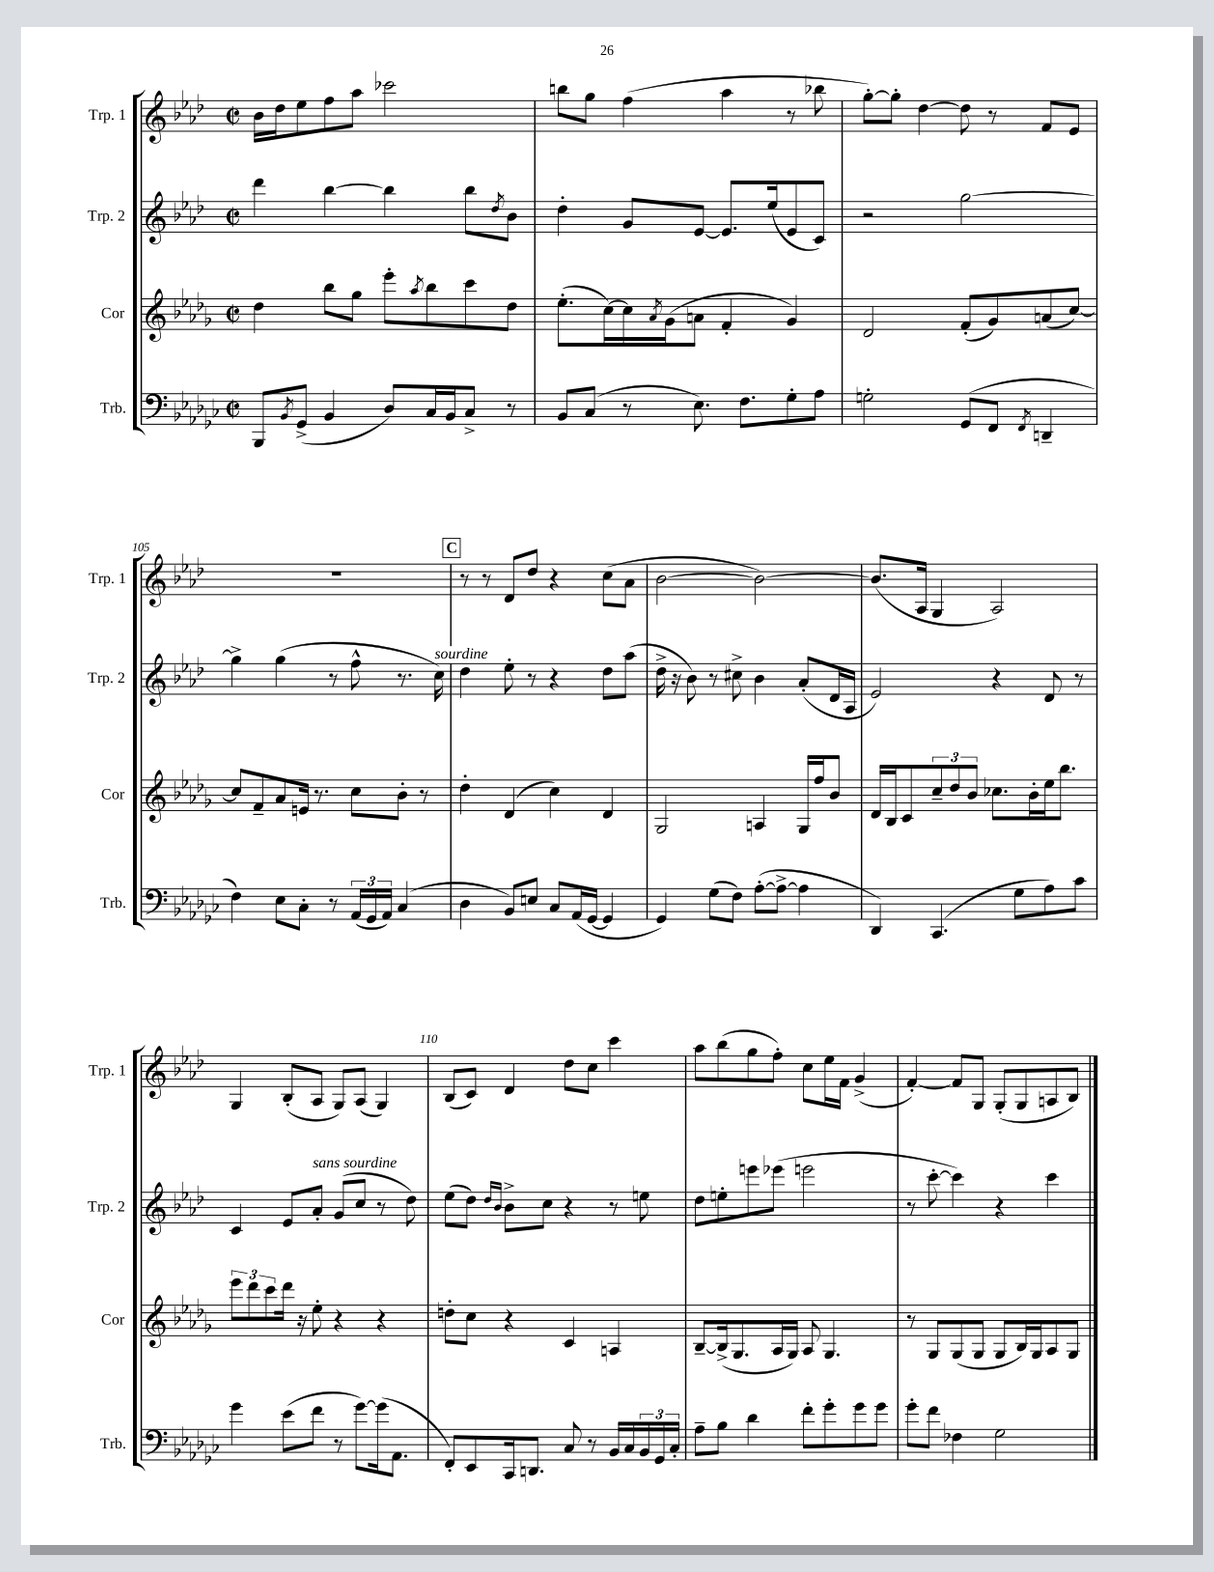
<<
\new StaffGroup <<
\new Staff = "s0" \with { instrumentName = "Trp. 1" shortInstrumentName = "Trp. 1" } {
    \clef treble \key aes \major \defaultTimeSignature \time 2/2
    bes'16 des''16 ees''8 f''8 aes''8 ces'''2 |
    b''8 g''8 f''4( aes''4 r8 bes''8 |
    g''8~-.) g''8-. des''4~ des''8 r8 f'8 ees'8 |
    R1 |
    \mark \markup { \box "C" } r8 r8 des'8 des''8 r4 c''8( aes'8 |
    bes'2~ bes'2~) |
    bes'8.( aes16 g4 aes2) |
    g4 bes8-.( aes8 g8) aes8( g4) |
    bes8( c'8) des'4 des''8 c''8 c'''4 |
    aes''8 bes''8( g''8 f''8-.) c''8 ees''16 f'16 g'4->( |
    f'4~-.) f'8 g8 g8-.( g8 a8 bes8) \bar "|." |
}
\new Staff = "s1" \with { instrumentName = "Trp. 2" shortInstrumentName = "Trp. 2" } {
    \clef treble \key aes \major \defaultTimeSignature \time 2/2
    des'''4 bes''4~ bes''4 bes''8 \acciaccatura { des''8 } bes'8 |
    des''4-. g'8 ees'8~ ees'8. ees''16( ees'8 c'8) |
    r2 g''2~ |
    g''4-> g''4( r8 f''8-^ r8. c''16^\markup { \italic "sourdine" }) |
    \mark \markup { \box "C" } des''4 ees''8-. r8 r4 des''8 aes''8( |
    des''16-> r16 bes'8) r8 cis''8-> bes'4 aes'8-.( des'16 aes16 |
    ees'2) r4 des'8 r8 |
    c'4 ees'8 aes'8-.^\markup { \italic "sans sourdine" } g'8( c''8 r8 des''8) |
    ees''8( des''8) \grace { des''16 bes'16 } bes'8-> c''8 r4 r8 e''8 |
    des''8 e''8-. e'''8 ees'''8( e'''2 |
    r8 c'''8~-. c'''4) r4 c'''4 \bar "|." |
}
\new Staff = "s2" \with { instrumentName = "Cor" shortInstrumentName = "Cor" } {
    \clef treble \key des \major \defaultTimeSignature \time 2/2
    des''4 bes''8 ges''8 ees'''8-. \acciaccatura { aes''8 } bes''8 c'''8 des''8 |
    ees''8.-.( c''16~) c''16 \acciaccatura { aes'8 } ges'16( a'8 f'4-. ges'4) |
    des'2 f'8-.( ges'8) a'8( c''8~) |
    c''8 f'8-- aes'8 e'16 r8. c''8 bes'8-. r8 |
    \mark \markup { \box "C" } des''4-. des'4( c''4) des'4 |
    ges2 a4 ges16 f''16 bes'8 |
    des'16 bes16 c'8 \tuplet 3/2 { c''8-- des''8 bes'8 } ces''8. bes'16-. ees''16 bes''8. |
    \tuplet 3/2 { ees'''8 des'''8 c'''8 } des'''16 r16 ees''8-. r4 r4 |
    d''8-. c''8 r4 c'4 a4 |
    bes8~-- bes16->( ges8. aes16 ges16) aes8 ges4. |
    r8 ges8 ges8( ges8 ges8 bes16) ges16 aes8 ges8 \bar "|." |
}
\new Staff = "s3" \with { instrumentName = "Trb." shortInstrumentName = "Trb." } {
    \clef bass \key ges \major \defaultTimeSignature \time 2/2
    bes,,8 \acciaccatura { bes,8 } ges,8->( bes,4 des8) ces16 bes,16 ces8-> r8 |
    bes,8 ces8( r8 ees8.) f8. ges8-. aes8 |
    g2-. ges,8( f,8 \acciaccatura { f,8 } d,4-- |
    f4) ees8 ces8-. r8 \tuplet 3/2 { aes,16( ges,16 aes,16) } ces4( |
    \mark \markup { \box "C" } des4 bes,8) e8 ces8 aes,16( ges,16~ ges,4 |
    ges,4) ges8( f8) aes8~-.( aes8~-> aes4 |
    des,4) ces,4.( ges8 aes8) ces'8 |
    ges'4 ees'8( f'8 r8 ges'8~) ges'16( aes,8. |
    f,8-.) ees,8 ces,16 d,8. ces8 r8 bes,16 ces16 \tuplet 3/2 { bes,16 ges,16 ces16-. } |
    aes8-- bes8 des'4 f'8-. ges'8-. ges'8 ges'8 |
    ges'8-. f'8 fes4 ges2 \bar "|." |
}
>>
>>
\layout { \context { \Score currentBarNumber = #102 \override BarNumber.break-visibility = ##(#f #t #t) barNumberVisibility = #(every-nth-bar-number-visible 5) } }
